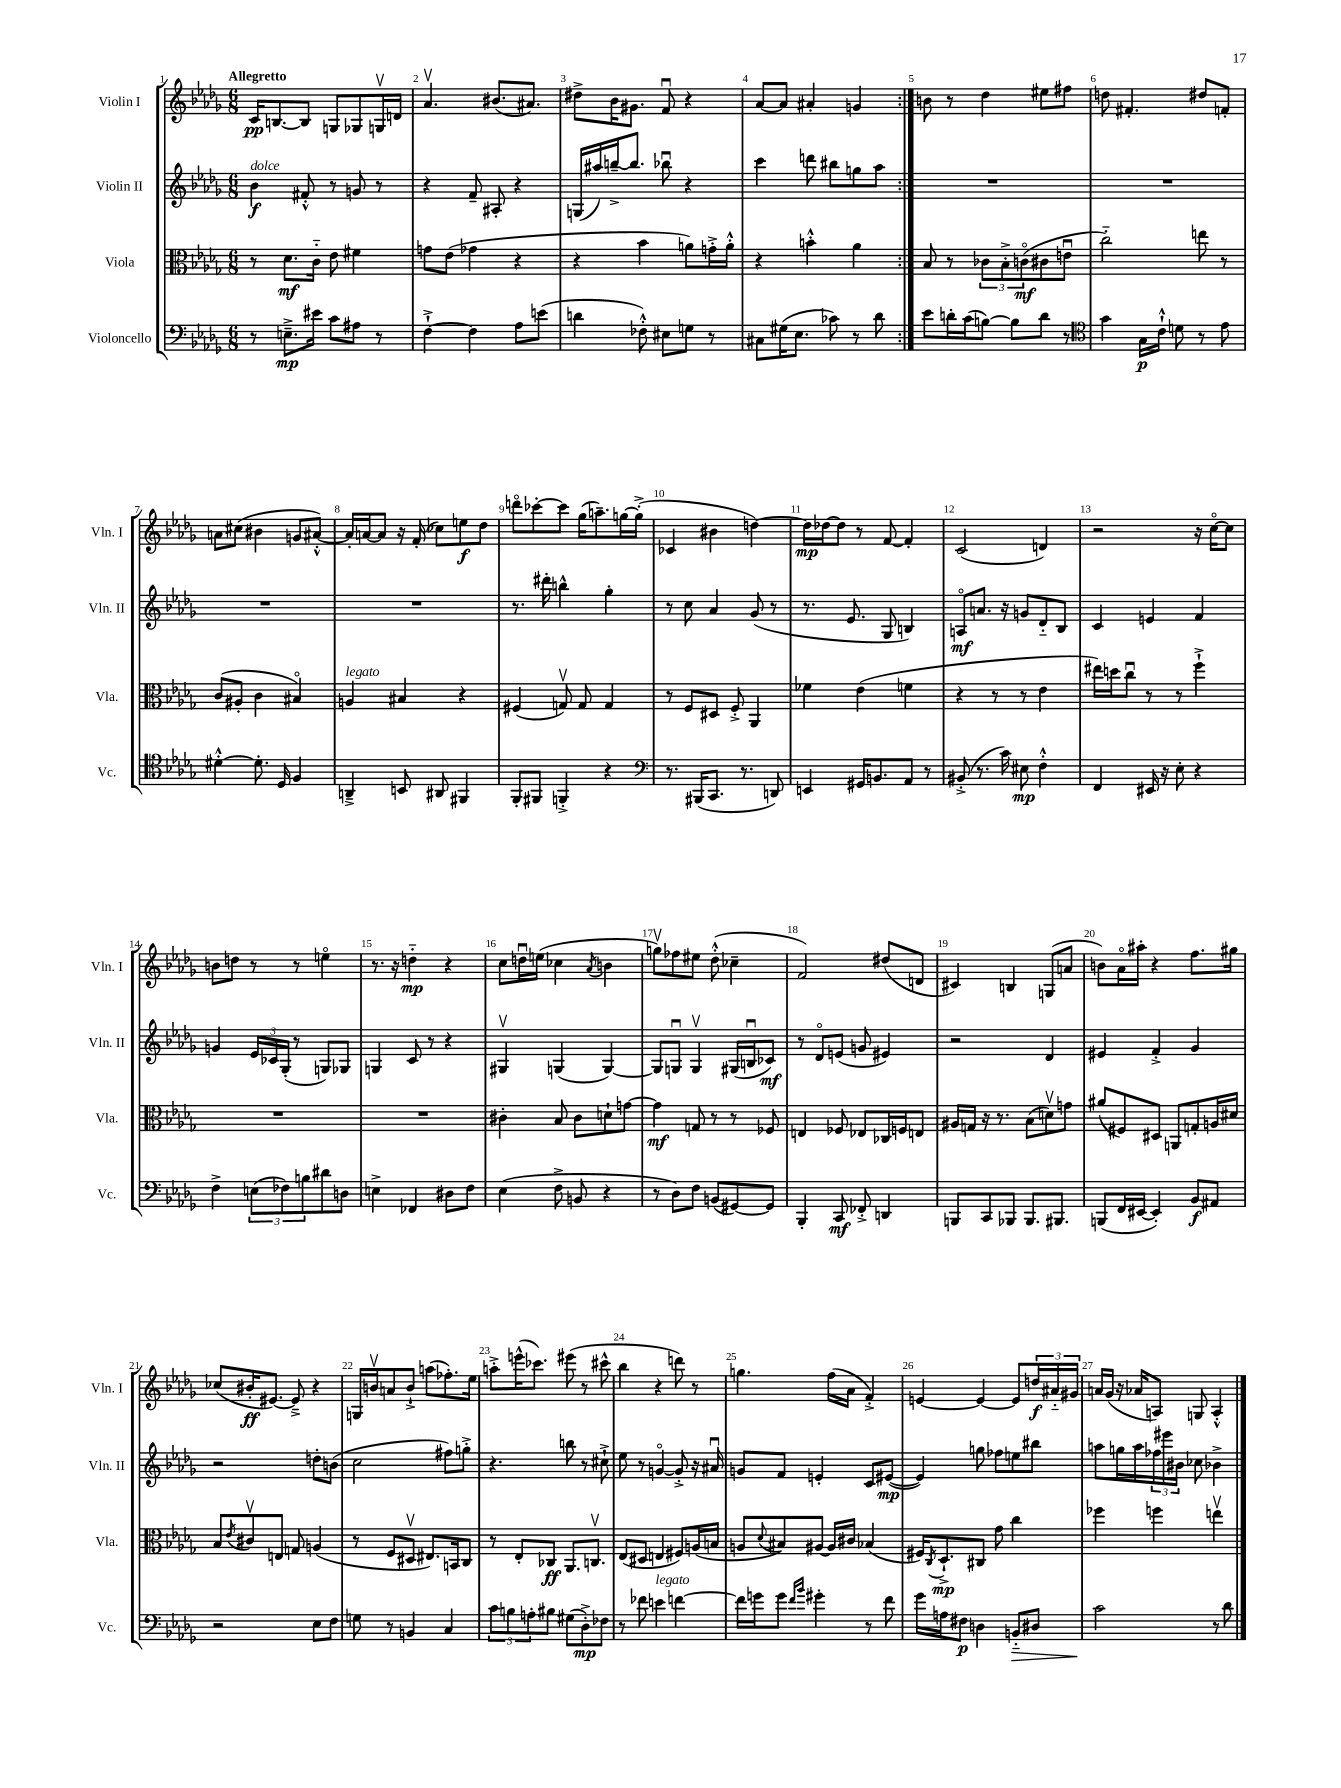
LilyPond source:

<<
\new StaffGroup <<
\new Staff = "s0" \with { instrumentName = "Violin I" shortInstrumentName = "Vln. I" } {
    \clef treble \key des \major \numericTimeSignature \time 6/8 \tempo "Allegretto"
    \repeat volta 2 { c'16\pp b8.~ b8 g8 ges8 g16\upbow d'16 |
    aes'4.\upbow bis'8.( ais'8.) |
    dis''8-> bes'16 gis'8. f'8\downbow r4 |
    aes'8~ aes'8 ais'4-. g'4 | }
    b'8 r8 des''4 eis''8 fis''8 |
    d''8 fis'4.-. dis''8 f'8-. |
    a'8 cis''8( bis'4 g'8 ais'8~-.-^) |
    ais'16-. a'16~ a'8 r16 f'16-.( ces''8) e''8\f des''8 |
    d'''8\flageolet ces'''8~-. ces'''8 ges''16( a''8.--) g''16~ g''16-.->( |
    ces'4 bis'4 d''4~) |
    d''16\mp des''16~ des''8 r8 f'8~ f'4-. |
    c'2( d'4) |
    r2 r16 c''16~\flageolet c''8 |
    b'8 d''8 r8 r8 e''4\flageolet |
    r8. r16 d''4-_\mp r4 |
    c''8 d''16\downbow e''16( ces''4 \acciaccatura { aes'8 } b'4 |
    g''8\upbow) fes''8 eis''8 des''8-.-^( ces''4-- |
    f'2) dis''8( d'8 |
    cis'4) b4 g8( a'8 |
    b'8) aes'16\flageolet ais''16-. r4 f''8. gis''16 |
    ces''8( bis'16-.\ff eis'8.~) eis'8---> r4 |
    g16 b'16\upbow a'8 b'8-!-> a''8( fes''8.-.) ees''16 |
    a''8-.-> e'''16-^( ces'''8.) eis'''8( r8 cis'''8-^ |
    bes''4 r4 d'''8) r8 |
    g''4. f''16( aes'16 f'4-.->) |
    e'4~ e'4~ e'8 \tuplet 3/2 { d''16\f ais'16-_ gis'16 } |
    a'16 ges'16( r16 aes'16 a8) g8 a4-.-^ \bar "|." |
}
\new Staff = "s1" \with { instrumentName = "Violin II" shortInstrumentName = "Vln. II" } {
    \clef treble \key des \major \numericTimeSignature \time 6/8
    \repeat volta 2 { bes'4\f^\markup { \italic "dolce" } fis'8-.-^ r8 g'8 r8 |
    r4 f'8-- ais8-. r4 |
    g16( ais''16) b''16~---> b''8. bes''8\downbow r4 |
    c'''4 d'''8 bis''8 g''8 aes''8 | }
    R2. |
    R2. |
    R2. |
    R2. |
    r8. dis'''16-. b''4-^ ges''4-. |
    r8 c''8 aes'4 ges'8( r8 |
    r8. ees'8. ges8 b4) |
    a8\flageolet\mf a'8. r16 g'8 des'8-_ bes8 |
    c'4 e'4 f'4 |
    g'4 \tuplet 3/2 { ees'16 ces'16 ges16-.( } r8 g8) ges8 |
    g4 c'8 r8 r4 |
    gis4\upbow g4( g4~) |
    g8 g8\downbow g4\upbow gis16( b16\downbow ces'8\mf) |
    r8 des'8\flageolet e'8( g'8 eis'4) |
    r2 des'4 |
    eis'4 f'4-.-> ges'4 |
    r2 d''8-. b'8( |
    c''2 fis''8) g''8-.-> |
    r4. b''8 r8 cis''8-!-> |
    ees''8 r8 g'4~\flageolet g'8-.-> r16 ais'16\downbow |
    g'8 f'8 e'4-. c'8 eis'8~\mp( |
    eis'4) g''8 fes''8 e''8 bis''8 |
    a''8 g''16 a''16 \tuplet 3/2 { fes''16 eis'''16 bis'16 } ces''8 bes'4-> \bar "|." |
}
\new Staff = "s2" \with { instrumentName = "Viola" shortInstrumentName = "Vla." } {
    \clef alto \key des \major \numericTimeSignature \time 6/8
    \repeat volta 2 { r8 des'8.\mf c'16-_ ees'8 fis'4 |
    g'8 ees'8( ges'4 r4 |
    r4 bes'4 a'8) g'16-.-> a'16-.-^ |
    r4 b'4-.-^ aes'4 | }
    bes8 r8 \tuplet 3/2 { ces'8 bes8-.-> c'8\flageolet\mf( } cis'8 e'8\downbow |
    c''2-_) e''8 r8 |
    c'8( ais8-. c'4 bis4\flageolet) |
    a4^\markup { \italic "legato" } bis4 r4 |
    fis4( g8\upbow) g8 g4 |
    r8 f8 dis8 f8-.-> aes,4 |
    fes'4 ees'4( f'4 |
    r4 r8 r8 ees'4 |
    eis''16) d''16 c''8\downbow r8 r8 f''4-!-> |
    R2. |
    R2. |
    cis'4-. bes8 cis'8 d'8-! g'8~ |
    g'4\mf g8 r8 r8 fes8 |
    e4 fes8 ees8 ces16 f16 e8 |
    ais16 g16 r16 r8. bes8( d'8\upbow) g'8 |
    ais'8( fis8) dis8 a,8 g8-. a16 dis'16 |
    bes8 \acciaccatura { ees'8 } cis'8\upbow e8 g8 a4( |
    r8 f8 dis8\upbow eis8.) b,16 c8 |
    r8 ees8-. ces8\ff aes,8. c8.\upbow |
    ees8( dis8 e4 fis8) a16( b16 |
    a8 \appoggiatura { des'8 } bis8) ais8~ ais16 cis'16 bes4( |
    fis16) \acciaccatura { c8 } des8.-!->\mp cis8 ges'8 c''4 |
    fes''4 f''4 e''4\upbow \bar "|." |
}
\new Staff = "s3" \with { instrumentName = "Violoncello" shortInstrumentName = "Vc." } {
    \clef bass \key des \major \numericTimeSignature \time 6/8
    \repeat volta 2 { r8 e8.--->\mp eis'16 c'8 ais8 r8 |
    f4~-!-> f4 aes8 e'8( |
    d'4 fes8-.-^) eis8 g8 r8 |
    cis8 gis16( ees8. ces'8) r8 des'8 | }
    ees'8 d'16-. c'16( b8~) b8 d'8 r8 |
    \clef tenor ges'4 ges16\p c'16-!-^ d'8 r8 ees'8 |
    dis'4~-.-^ dis'8.-. des16 f4 |
    a,4---> b,8 ais,8 fis,4 |
    f,8-. fis,8 f,4-.-> r4 |
    \clef bass r8. bis,,16( c,8. r8. d,8) |
    e,4 gis,16 b,8. aes,8 r8 |
    bis,8-.->( r8. c'16) eis8\mp f4-.-^ |
    f,4 eis,16 r16 ees8-. r4 |
    f4-> \tuplet 3/2 { e8( fes8) b8 } dis'8 d8 |
    e4-> fes,4 dis8 f8 |
    ees4( f8-> b,8 r4 |
    r8 des8) f8 b,8( gis,8~) gis,8 |
    bes,,4-. c,8\mf fes,8-.-> d,4 |
    b,,8 c,8 bes,,8 bes,,8. bis,,8. |
    b,,8( f,16 eis,16~ eis,4-.) bes,8\f ais,8 |
    r2 ees8 f8 |
    g8 r8 b,4 c4 |
    \tuplet 3/2 { c'8 b8 a8-. } bis8 gis8( des8-.->\mp) fes8 |
    r8 fes'8 e'4^\markup { \italic "legato" } f'4~ |
    f'16 g'16 g'8 \grace { f'16 bes'16 } gis'4-. r8 f'8 |
    ges'16 a16 fis8\p d4 b,8-_\> dis8 |
    c'2\! r8 des'8 \bar "|." |
}
>>
>>
\layout { \context { \Score \override BarNumber.break-visibility = ##(#f #t #t) barNumberVisibility = #all-bar-numbers-visible } }
